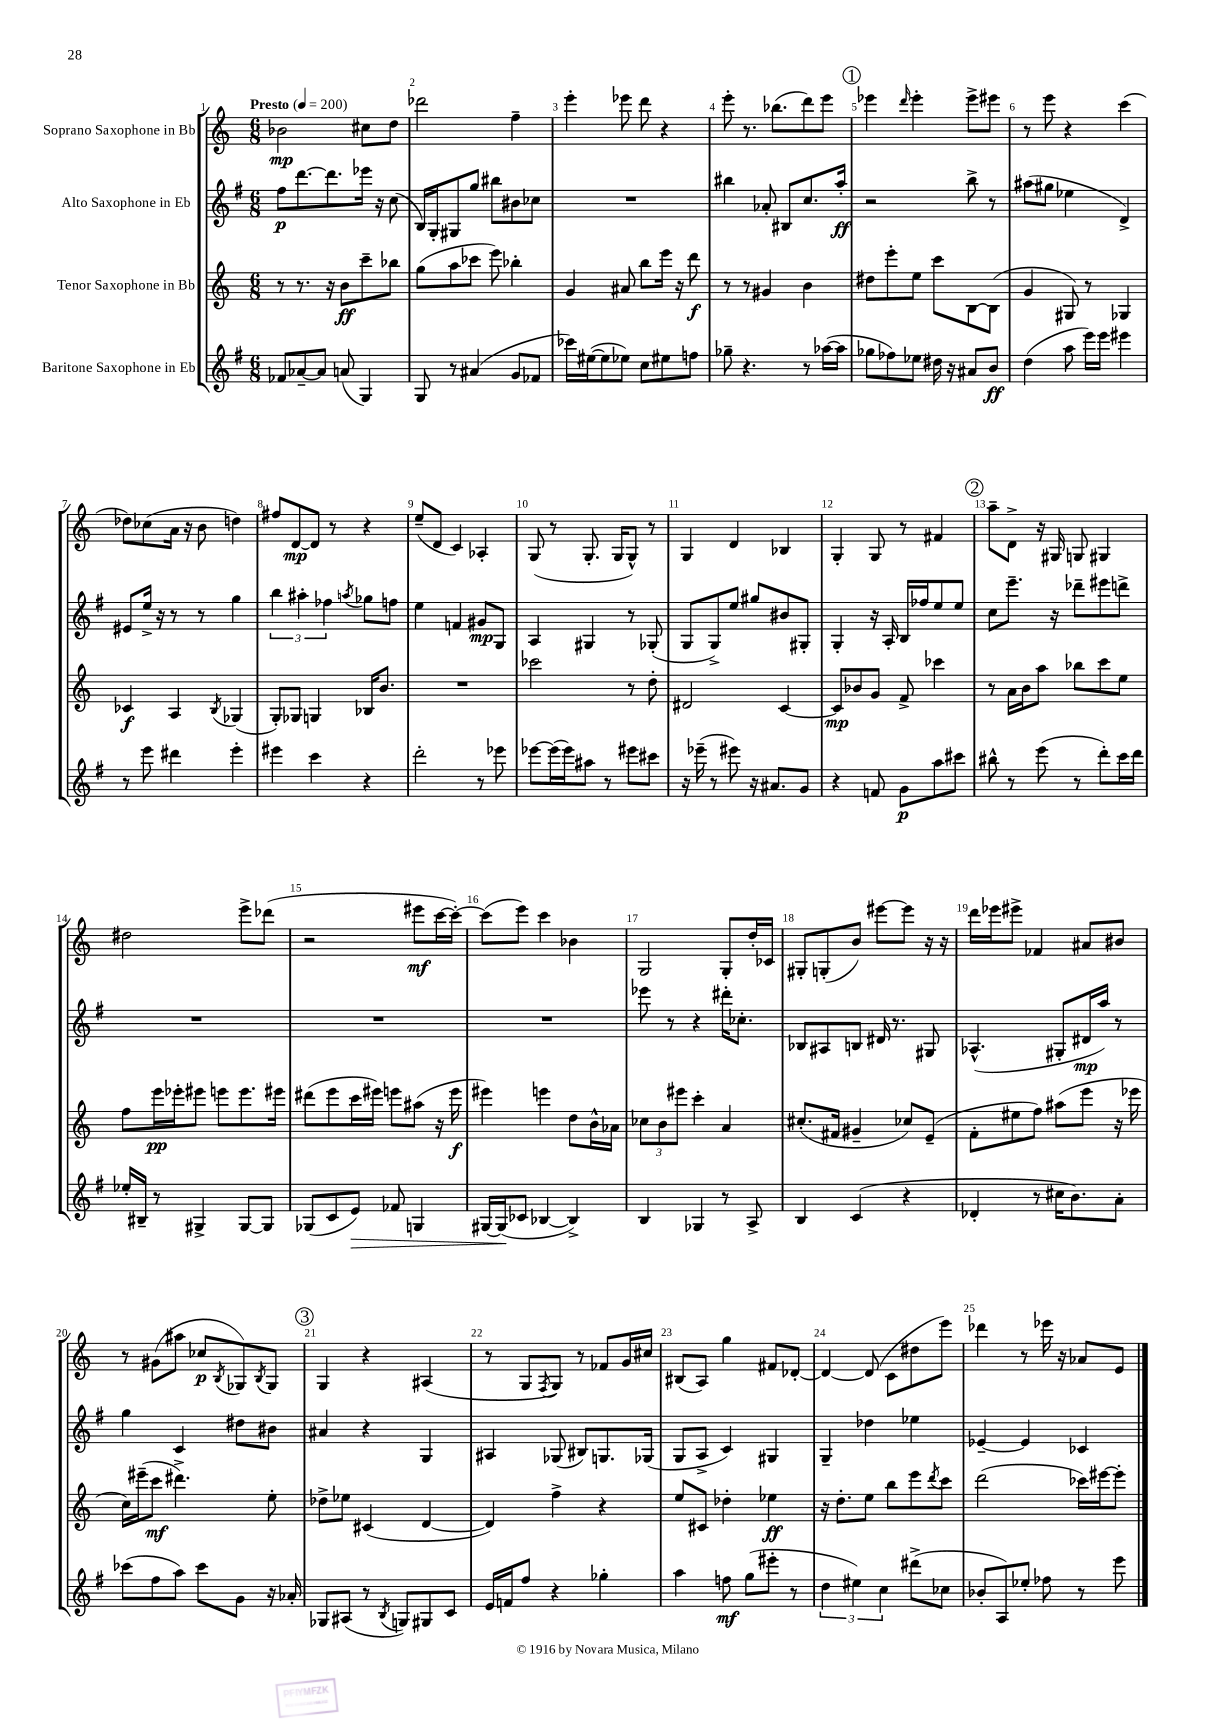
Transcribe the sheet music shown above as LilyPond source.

<<
\new StaffGroup <<
\new Staff = "s0" \with { instrumentName = "Soprano Saxophone in Bb" } {
    \clef treble \key c \major \numericTimeSignature \time 6/8 \tempo "Presto" 4 = 200
    bes'2\mp cis''8 d''8 |
    des'''2 f''4-- |
    e'''4-. ees'''8 d'''8 r4 |
    e'''8-. r8. bes''8.( d'''8) e'''8 |
    \mark \markup { \circle "1" } ees'''4 \grace { d'''16 } ees'''4-. ees'''8-> eis'''8 |
    r8 e'''8 r4 c'''4( |
    des''8) ces''8( a'16 r16 b'8 d''4) |
    fis''8 d'8~\mp d'8 r8 r4 |
    e''8--( d'8 c'4) aes4-. |
    g8( r8 g8.-. g16 g8-^) r8 |
    g4 d'4 bes4 |
    g4-. g8 r8 fis'4 |
    \mark \markup { \circle "2" } a''8-- d'8-> r16 gis16 g8 gis4 |
    dis''2 e'''8-> des'''8( |
    r2 eis'''8\mf c'''16~ c'''16~-.) |
    c'''8( e'''8) c'''4 bes'4 |
    g2 g8-. d''16-. ces'16 |
    gis8-. g8-.( b'8) eis'''8~ eis'''8 r16 r16 |
    d'''16 ees'''16 eis'''8-> fes'4 ais'8 bis'8 |
    r8 gis'8( ais''8 ces''8\p \acciaccatura { b8 } ges8) \acciaccatura { b8 } ges8 |
    \mark \markup { \circle "3" } g4 r4 ais4( |
    r8 g8 \acciaccatura { f8 } g8) r8 fes'8 g'16 cis''16 |
    bis8( a8) g''4 fis'8 des'8~-. |
    des'4~ des'8( c'8 dis''8 e'''8) |
    des'''4 r8 ees'''16 r16 aes'8 e'8 \bar "|." |
}
\new Staff = "s1" \with { instrumentName = "Alto Saxophone in Eb" } {
    \clef treble \key g \major \numericTimeSignature \time 6/8
    fis''8\p d'''8.~ d'''8. ees'''16 r16 c''8( |
    b16) g16-. gis8 g''8 bis''8 bis'8 ces''8 |
    R2. |
    bis''4 aes'8-. bis8 c''8. a''16-.\ff |
    \mark \markup { \circle "1" } r2 b''8-> r8 |
    ais''8( gis''8 ees''4 d'4->) |
    eis'8 e''16-> r16 r8 r8 g''4 |
    \tuplet 3/2 { b''4 ais''4-. fes''4 } \acciaccatura { a''8 } ges''8 f''8 |
    e''4 f'4 gis'8\mp g8 |
    a4 gis4 r8 ges8-.( |
    g8 g8->) e''8 gis''8 bis'8 gis8-. |
    g4-. r16 a16-. b16 fes''16 e''8 e''8 |
    \mark \markup { \circle "2" } c''8 e'''8.-- r16 des'''8-- eis'''8 d'''8-> |
    R2. |
    R2. |
    R2. |
    ees'''8 r8 r4 dis'''16-. ces''8.-. |
    bes8 ais8 b8 dis'16 r8. gis8 |
    aes4.-^( gis8-. dis'16\mp a''16) r8 |
    g''4 c'4 dis''8 bis'8 |
    \mark \markup { \circle "3" } ais'4 r4 g4 |
    ais4 ges8( bis8) g8. ges16( |
    g8 a8-> c'4) gis4 |
    g4-- des''4 ees''4 |
    ees'4~-- ees'4 ces'4 \bar "|." |
}
\new Staff = "s2" \with { instrumentName = "Tenor Saxophone in Bb" } {
    \clef treble \key c \major \numericTimeSignature \time 6/8
    r8 r8. r16 b'8\ff c'''8-- bes''8 |
    g''8( a''8 ces'''8 e'''8) bes''4-. |
    g'4 ais'8 b''8 e'''16 r16 d'''8\f |
    r8 r8 gis'4 b'4 |
    \mark \markup { \circle "1" } dis''8 e'''8-. e''8 c'''8 b8~ b8( |
    g'4 gis8) r8 ges4 |
    ces'4\f a4 \acciaccatura { b8 } ges4( |
    g8-.) ges8 g4 bes16 b'8. |
    R2. |
    ces'''2 r8 d''8-. |
    dis'2 c'4~ |
    c'8\mp bes'8 g'8 f'8-> ces'''4 |
    \mark \markup { \circle "2" } r8 a'16 b'16 a''8 bes''8 c'''8 e''8 |
    f''8 e'''16\pp ees'''16-. eis'''8 e'''8 e'''8. eis'''16 |
    dis'''8( e'''8 c'''16 eis'''16) e'''8 ais''8( r16 e'''16\f |
    eis'''4) e'''4 d''8 b'16-^ aes'16 |
    \tuplet 3/2 { ces''8 b'8 eis'''8 } c'''4-. a'4 |
    cis''8.-.( fis'16 gis'4-- ces''8) e'8--( |
    f'8-. eis''8 f''8) ais''8( e'''8 r16 ees'''16 |
    c''16) eis'''16--( c'''8\mf dis'''4.->) e''8-. |
    \mark \markup { \circle "3" } des''8-> ees''8 cis'4( d'4~ |
    d'4) f''4-> r4 |
    e''8 cis'8 des''4-. ees''4\ff |
    r16 d''8.-. e''8 b''8 e'''8 \acciaccatura { d'''8 } c'''8 |
    d'''2( ces'''16) eis'''16~ eis'''8-. \bar "|." |
}
\new Staff = "s3" \with { instrumentName = "Baritone Saxophone in Eb" } {
    \clef treble \key g \major \numericTimeSignature \time 6/8
    fes'8 aes'8~-- aes'8 a'8( g4) |
    g8 r8 ais'4( g'8 fes'8 |
    ces'''16) eis''16~( eis''8 ees''8) c''8 eis''8 f''8 |
    ges''8-- r4. r8 aes''16~( aes''16 |
    \mark \markup { \circle "1" } ges''8 fes''8) ees''8 dis''16 r16 ais'8 b'8\ff |
    d''4( a''8 e'''16) e'''16 eis'''4 |
    r8 e'''8 dis'''4 e'''4-. |
    eis'''4 c'''4 r4 |
    d'''2-. r8 ees'''8 |
    ees'''8~ ees'''16( ees'''16) ais''8 r8 eis'''8 cis'''8 |
    r16 ees'''16--( r8 eis'''8) r16 ais'8. g'8 |
    r4 f'8 g'8\p a''8 cis'''8 |
    \mark \markup { \circle "2" } bis''8-^ r8 e'''8( r8 d'''8-.) c'''16 d'''16 |
    ees''16-. bis16-- r8 gis4-> gis8~ gis8 |
    ges8( c'8 e'8\>) fes'8 g4 |
    gis16~ gis16\!( ces'8 bes4~ bes4->) |
    b4 ges4 r8 a8-> |
    b4 c'4( r4 |
    des'4-. r8 cis''16 b'8.) a'8-. |
    ces'''8( fis''8 a''8) ces'''8 g'8 r16 aes'16-. |
    \mark \markup { \circle "3" } ges8 ais8( r8 \acciaccatura { b8 } g8) gis8 c'8 |
    e'16 f'16 fis''8 r4 ges''4-. |
    a''4 f''8\mf g''8( eis'''8-. r8 |
    \tuplet 3/2 { d''4 eis''4) c''4 } dis'''8->( ces''8 |
    bes'8-. a8) ees''8-. fes''8 r8 e'''8 \bar "|." |
}
>>
>>
\layout { \context { \Score \override BarNumber.break-visibility = ##(#f #t #t) barNumberVisibility = #all-bar-numbers-visible } }
